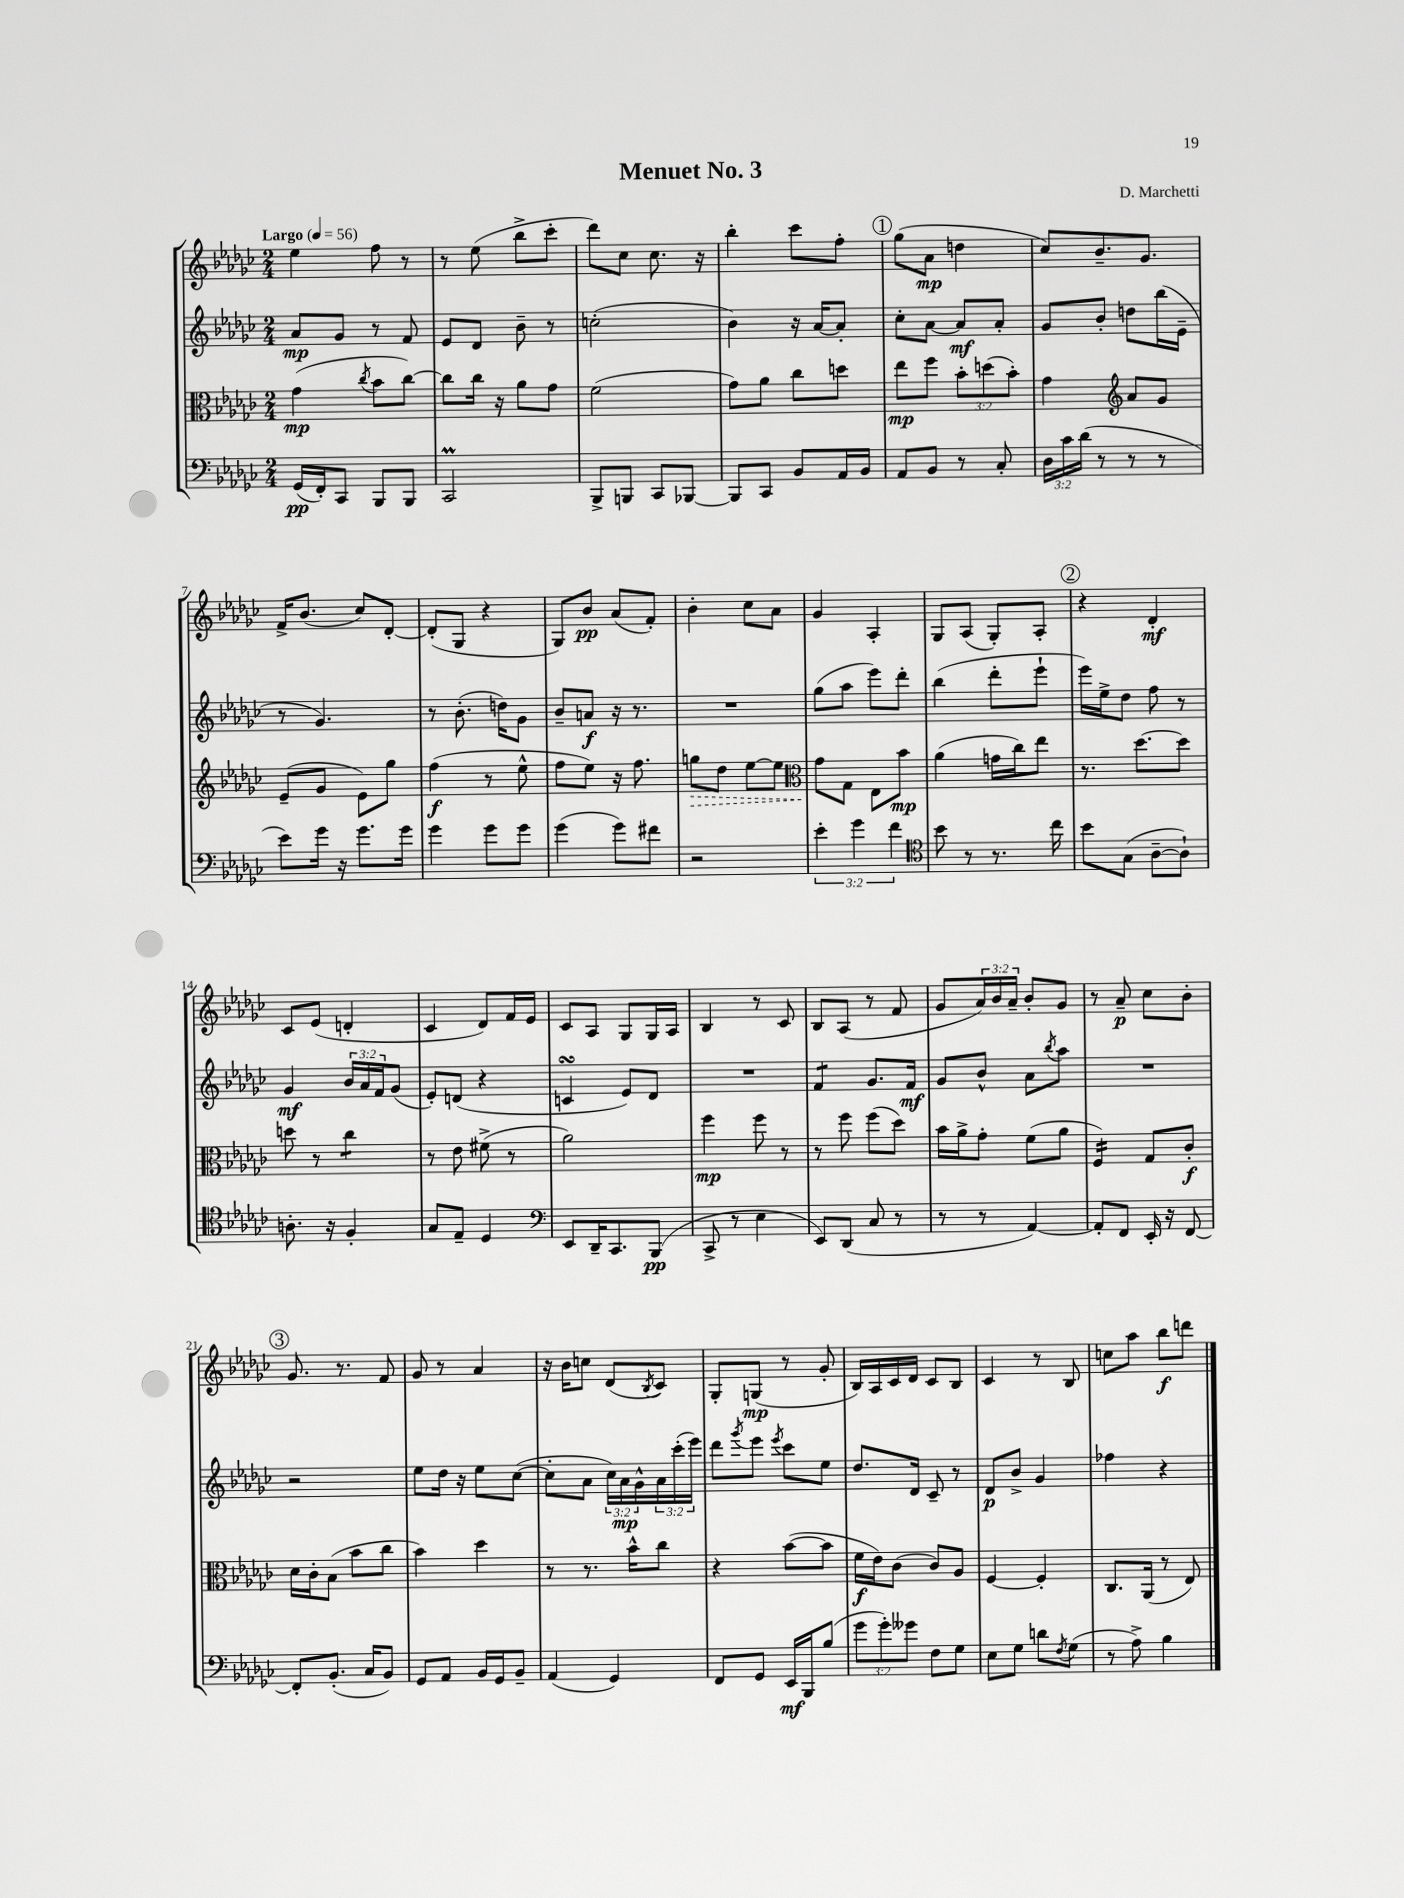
\header { title = "Menuet No. 3" composer = "D. Marchetti" }
<<
\new StaffGroup <<
\new Staff = "s0" {
    \clef treble \key ges \major \numericTimeSignature \time 2/4 \override Staff.TupletNumber.text = #tuplet-number::calc-fraction-text \tempo "Largo" 4 = 56
    ees''4 f''8 r8 |
    r8 ees''8( bes''8-> ces'''8-. |
    des'''8) ces''8 ces''8. r16 |
    bes''4-. ces'''8 f''8-. |
    \mark \markup { \circle "1" } ges''8( aes'8\mp d''4 |
    ces''8) bes'8.-- ges'8. |
    f'16-> bes'8.( ces''8) des'8~-. |
    des'8-.( ges8 r4 |
    ges8) bes'8\pp aes'8( f'8-.) |
    bes'4-. ces''8 aes'8 |
    ges'4 aes4-. |
    ges8 aes8( ges8-.) aes8-. |
    \mark \markup { \circle "2" } r4 des'4-.\mf |
    ces'8 ees'8( d'4-. |
    ces'4 des'8) f'16 ees'16 |
    ces'8 aes8 ges8 ges16 aes16 |
    bes4 r8 ces'8 |
    bes8 aes8( r8 f'8 |
    ges'8 \tuplet 3/2 { aes'16) bes'16 aes'16-- } bes'8-. ges'8 |
    r8 aes'8--\p ces''8 bes'8-. |
    \mark \markup { \circle "3" } ges'8. r8. f'8 |
    ges'8 r8 aes'4 |
    r16 bes'16 c''8 des'8( \acciaccatura { bes8 } ces'8) |
    ges8-. g8\mp( r8 ges'8-. |
    bes16) aes16 ces'16 des'16 ces'8 bes8 |
    ces'4 r8 bes8 |
    c''8 aes''8 bes''8\f d'''8 \bar "|." |
}
\new Staff = "s1" {
    \clef treble \key ges \major \numericTimeSignature \time 2/4 \override Staff.TupletNumber.text = #tuplet-number::calc-fraction-text
    aes'8\mp ges'8 r8 f'8 |
    ees'8 des'8 bes'8-- r8 |
    c''2-.( |
    bes'4) r16 aes'16~ aes'8-. |
    \mark \markup { \circle "1" } ces''8-. aes'8~ aes'8\mf aes'8-. |
    ges'8 bes'8-. d''8 bes''16( ees'16-- |
    r8 ges'4.) |
    r8 bes'8.-.( d''16) ges'8 |
    bes'8-- a'8\f r16 r8. |
    R2 |
    ges''8( aes''8 ees'''8) des'''8-. |
    bes''4( des'''8-. ees'''8-! |
    \mark \markup { \circle "2" } ees'''16) ees''16-> des''8 f''8 r8 |
    ges'4\mf \tuplet 3/2 { bes'16 aes'16 f'16 } ges'8( |
    ees'8-.) d'8( r4 |
    c'4\turn ees'8) des'8 |
    R2 |
    f'4:8 ges'8. f'16\mf |
    ges'8 bes'8-^ aes'8 \acciaccatura { bes''8 } aes''8 |
    R2 |
    \mark \markup { \circle "3" } r2 |
    ees''8 des''16 r16 ees''8 ces''8~( |
    ces''8-. aes'8 \tuplet 3/2 { ces''16) aes'16\mp ges'16-^ } \tuplet 3/2 { aes'16 ces'''16-.( ees'''16) } |
    des'''8 \acciaccatura { ges'''8 } ees'''8 \acciaccatura { ees'''8 } ces'''8 ees''8 |
    des''8. des'16 ces'8-- r8 |
    des'8\p bes'8-> ges'4 |
    fes''4 r4 \bar "|." |
}
\new Staff = "s2" {
    \clef alto \key ges \major \numericTimeSignature \time 2/4 \override Staff.TupletNumber.text = #tuplet-number::calc-fraction-text
    ges'4\mp( \acciaccatura { ces''8 } bes'8 ces''8~) |
    ces''8 ces''16 r16 aes'8 ges'8 |
    f'2( |
    ges'8) aes'8 ces''8 d''8 |
    \mark \markup { \circle "1" } ees''8\mp f''8 \tuplet 3/2 { bes'8-. d''8( bes'8-.) } |
    ges'4 \clef treble aes'8 ges'8 |
    ees'8--( ges'8 ees'8) ges''8 |
    f''4\f( r8 ees''8-^ |
    f''8 ees''8) r16 f''8. |
    \once \override Hairpin.style = #'dashed-line g''8\> des''8 ees''8~ ees''8 |
    \clef alto ges'8\! ges8 ees8 bes'8\mp |
    aes'4( g'16 ces''16) ees''8 |
    \mark \markup { \circle "2" } r8. des''8.~ des''8 |
    d''8 r8 ces''4:8 |
    r8 ees'8 fis'8->( r8 |
    aes'2) |
    f''4\mp f''8 r8 |
    r8 f''8 f''8( des''8) |
    bes'16 aes'16-> ges'8-. f'8( aes'8 |
    f4:16) ges8 ces'8-.\f |
    \mark \markup { \circle "3" } des'16 ces'16-. bes8( bes'8 ces''8 |
    bes'4) des''4 |
    r8 r8. bes'16-^ ces''8 |
    r4 bes'8~( bes'8 |
    f'16\f ees'16) ces'8( ces'8) aes8 |
    f4~ f4-. |
    ces8. aes,16( r8 ees8) \bar "|." |
}
\new Staff = "s3" {
    \clef bass \key ges \major \numericTimeSignature \time 2/4 \override Staff.TupletNumber.text = #tuplet-number::calc-fraction-text
    ges,16\pp( f,16-.) ces,8 bes,,8 bes,,8 |
    ces,2\prall |
    bes,,8-> b,,8 ces,8 bes,,8~ |
    bes,,8 ces,8 bes,8 aes,16 bes,16 |
    \mark \markup { \circle "1" } aes,8 bes,8 r8 ces8-. |
    \tuplet 3/2 { des16 ces'16 des'16( } r8 r8 r8 |
    ees'8) ges'16 r16 ges'8. ges'16 |
    ges'4 ges'8 ges'8 |
    ges'4( ges'8) fis'8 |
    r2 |
    \tuplet 3/2 { ees'4-. ges'4 f'4 } |
    \clef tenor bes'8 r8 r8. ces''16 |
    \mark \markup { \circle "2" } bes'8 ges8( aes8~-- aes8-!) |
    a8.-. r16 f4-. |
    ges8 ees8-- des4 |
    \clef bass ees,8 des,16-- ces,8. bes,,8\pp( |
    ces,8-> r8 ees4 |
    ees,8) des,8( ces8 r8 |
    r8 r8 aes,4~) |
    aes,8-. f,8 ees,16-. r16 f,8~ |
    \mark \markup { \circle "3" } f,8-. bes,8.-.( ces16 bes,8) |
    ges,8 aes,8 bes,16 ges,16 bes,8-- |
    aes,4( ges,4) |
    f,8 ges,8 ees,16\mf bes,,16 bes8( |
    \tuplet 3/2 { ges'8 ges'8-.) geses'8 } f8 ges8 |
    ees8 ges8 d'8 \acciaccatura { f8 } ges8( |
    r8 aes8->) bes4 \bar "|." |
}
>>
>>
